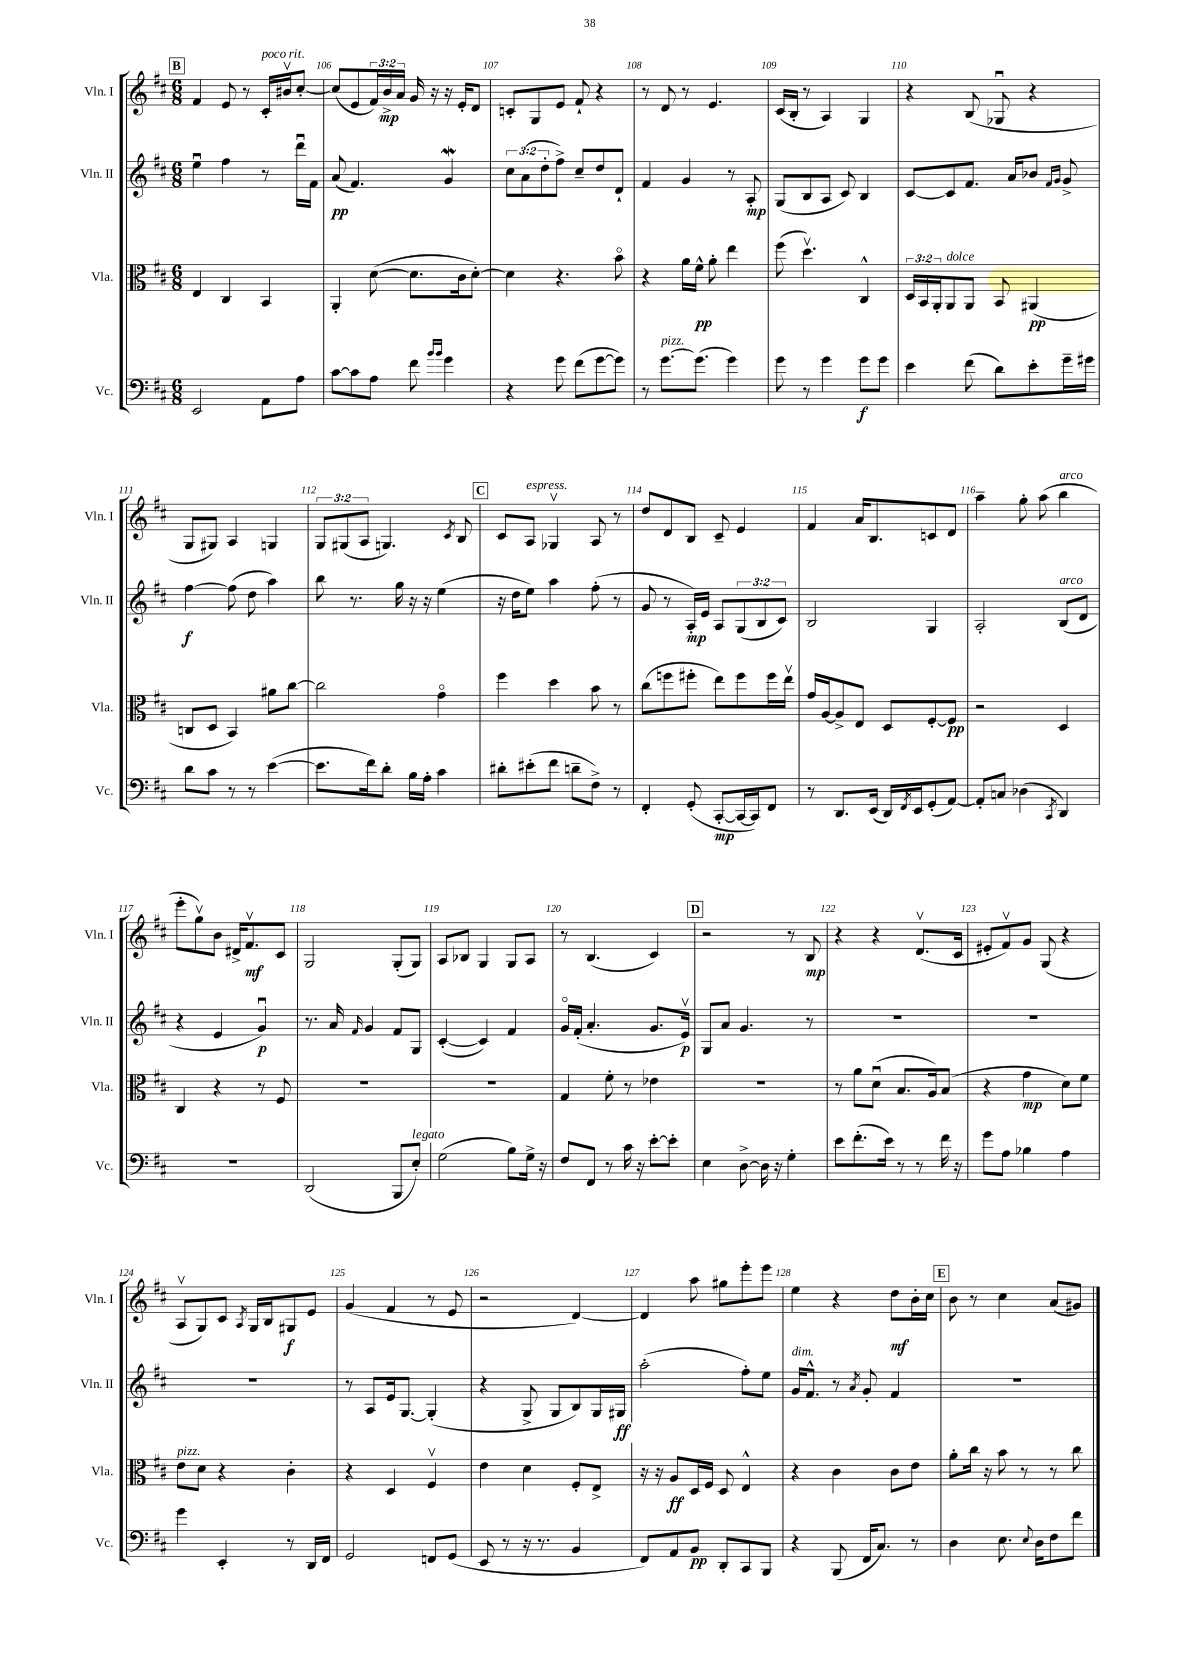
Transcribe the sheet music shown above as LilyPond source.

<<
\new StaffGroup <<
\new Staff = "s0" \with { instrumentName = "Vln. I" shortInstrumentName = "Vln. I" } {
    \clef treble \key d \major \numericTimeSignature \time 6/8 \override Staff.TupletNumber.text = #tuplet-number::calc-fraction-text
    \mark \markup { \box "B" } fis'4 e'8 r8 cis'16-.^\markup { \italic "poco rit." } bis'16\upbow cis''8~-. |
    cis''8( e'8 \tuplet 3/2 { fis'16) b'16->\mp a'16 } g'16 r16 r16 e'16-. d'8 |
    c'8-. g8 e'8 fis'8-! r4 |
    r8 d'8 r8 e'4. |
    cis'16( b16-. r8 a4) g4 |
    r4 b8( ges8\downbow r4 |
    g8 gis8) a4 g4 |
    \tuplet 3/2 { g8 gis8( a8 } g4.) \acciaccatura { cis'8 } b8 |
    \mark \markup { \box "C" } cis'8 a8^\markup { \italic "espress." } ges4\upbow a8 r8 |
    d''8 d'8 b8 cis'8-- e'4 |
    fis'4 a'16 b8. c'8 d'8 |
    a''4-- g''8-. a''8( b''4^\markup { \italic "arco" } |
    e'''8-. g''8\upbow) b'8 dis'16-> fis'8.\upbow\mf cis'8 |
    g2 g8-.( g8) |
    a8 bes8 g4 g8 a8 |
    r8 b4.( cis'4) |
    \mark \markup { \box "D" } r2 r8 b8\mp |
    r4 r4 d'8.\upbow( cis'16 |
    eis'8-. fis'8\upbow) g'8 g8( r4 |
    a8\upbow g8) cis'8 \acciaccatura { a8 } g16 b16 gis8\f e'8 |
    g'4( fis'4 r8 e'8 |
    r2 d'4~) |
    d'4 a''8 gis''8 e'''8-. e'''8 |
    e''4 r4 d''8\mf b'16-. cis''16 |
    \mark \markup { \box "E" } b'8 r8 cis''4 a'8( gis'8) \bar "|." |
}
\new Staff = "s1" \with { instrumentName = "Vln. II" shortInstrumentName = "Vln. II" } {
    \clef treble \key d \major \numericTimeSignature \time 6/8 \override Staff.TupletNumber.text = #tuplet-number::calc-fraction-text
    \mark \markup { \box "B" } e''4\downbow fis''4 r8 d'''16\downbow fis'16 |
    a'8\pp( fis'4.) g'4\mordent |
    \tuplet 3/2 { cis''8 a'8( d''8-. } fis''8->) cis''8-- d''8 d'8-! |
    fis'4 g'4 r8 a8-.\mp |
    g8( b8 a8 cis'8) b4 |
    cis'8~ cis'8 fis'8. a'16 bes'8 \grace { fis'16 g'16 } g'8-> |
    fis''4~\f fis''8( d''8 a''4) |
    b''8 r8. g''16 r16 r16 e''4( |
    \mark \markup { \box "C" } r16 d''16 e''8) a''4 fis''8-.( r8 |
    g'8 r8 a16-.\mp) e'16 a8 \tuplet 3/2 { g8( b8 cis'8) } |
    b2 g4 |
    a2-. b8^\markup { \italic "arco" }( d'8 |
    r4 e'4 g'4\downbow\p) |
    r8. a'16 \grace { fis'16 } g'4 fis'8 g8 |
    cis'4~-.( cis'4) fis'4 |
    g'16\flageolet fis'16-.( a'4.-. g'8. e'16\upbow\p) |
    \mark \markup { \box "D" } g8 a'8 g'4. r8 |
    R2. |
    R2. |
    R2. |
    r8 a8 e'16 g8.~ g4-.( |
    r4 g8-> g8 b8) g16 gis16\ff |
    a''2-.( fis''8-.) e''8 |
    g'16^\markup { \italic "dim." } fis'8.-^ r8 \acciaccatura { a'8 } g'8-. fis'4 |
    \mark \markup { \box "E" } R2. \bar "|." |
}
\new Staff = "s2" \with { instrumentName = "Vla." shortInstrumentName = "Vla." } {
    \clef alto \key d \major \numericTimeSignature \time 6/8 \override Staff.TupletNumber.text = #tuplet-number::calc-fraction-text
    \mark \markup { \box "B" } e4 cis4 b,4 |
    a,4-. d'8~( d'8. cis'16 d'8~-.) |
    d'4 r4. b'8\flageolet |
    r4 a'16 fis'16-^\pp a'8-. e''4 |
    fis''8( d''4.\upbow) cis4-^ |
    \tuplet 3/2 { d16 b,16 a,16-. } a,8^\markup { \italic "dolce" } a,8 b,8 ais,4\pp( |
    c8 d8 b,4) ais'8 cis''8~ |
    cis''2 g'4\flageolet |
    \mark \markup { \box "C" } fis''4 d''4 b'8 r8 |
    cis''8( f''8 fis''8-. e''8) fis''8 fis''16 e''16\upbow |
    g'16 a16~ a8-> e8 d8 fis8~-. fis8\pp |
    r2 d4 |
    cis4 r4 r8 fis8 |
    R2. |
    R2. |
    g4 fis'8-. r8 ees'4 |
    \mark \markup { \box "D" } R2. |
    r8 a'8 d'8\downbow( b8. a16) b8( |
    r4 g'4\mp d'8) fis'8 |
    e'8^\markup { \italic "pizz." } d'8 r4 cis'4-. |
    r4 d4 fis4\upbow |
    e'4 d'4 fis8-. e8-> |
    r16 r16 a8\ff d16 fis16 d8 e4-^ |
    r4 cis'4 cis'8 e'8 |
    \mark \markup { \box "E" } a'8-. cis''16 r16 b'8 r8 r8 cis''8 \bar "|." |
}
\new Staff = "s3" \with { instrumentName = "Vc." shortInstrumentName = "Vc." } {
    \clef bass \key d \major \numericTimeSignature \time 6/8
    \mark \markup { \box "B" } e,2 a,8 a8 |
    cis'8~ cis'8 a8 fis'8 \grace { b'16 b'16 } g'4 |
    r4 g'8 fis'8( g'8~ g'8) |
    r8 g'8.~^\markup { \italic "pizz." } g'8.( g'4) |
    g'8 r8 g'4 g'8\f g'8 |
    e'4 fis'8( d'8) e'8-. g'16-- gis'16 |
    d'8 cis'8 r8 r8 e'4~( |
    e'8. fis'16) d'8-. b16 a16-. cis'4 |
    \mark \markup { \box "C" } dis'8-. eis'8-.( fis'8 d'8-- fis8->) r8 |
    fis,4-. g,8-.( cis,8~-.\mp cis,16~ cis,16) fis,8 |
    r8 d,8. e,16( d,16) \acciaccatura { fis,8 } e,16 g,8-.( a,8~) |
    a,8-. c8 des4( \acciaccatura { cis,8 } d,4) |
    R2. |
    d,2( b,,8 e8-.^\markup { \italic "legato" }) |
    g2( b8) g16-> r16 |
    fis8 fis,8 r8 cis'16 r16 e'8~-. e'8-. |
    \mark \markup { \box "D" } e4 d8~-> d16 r16 g4-. |
    e'8 fis'8.-.( e'16) r8 r8 fis'16 r16 |
    g'8 a8 bes4 a4 |
    g'4 e,4-. r8 d,16 fis,16 |
    g,2 f,8 g,8( |
    e,8 r8 r16 r8. b,4 |
    fis,8) a,8 b,8\pp d,8-. cis,8 b,,8 |
    r4 b,,8( fis,16 cis8.) r8 |
    \mark \markup { \box "E" } d4 e8. \appoggiatura { e8 } d16 fis8 fis'8 \bar "|." |
}
>>
>>
\layout { \context { \Score currentBarNumber = #105 \override BarNumber.break-visibility = ##(#f #t #t) barNumberVisibility = #all-bar-numbers-visible } }
